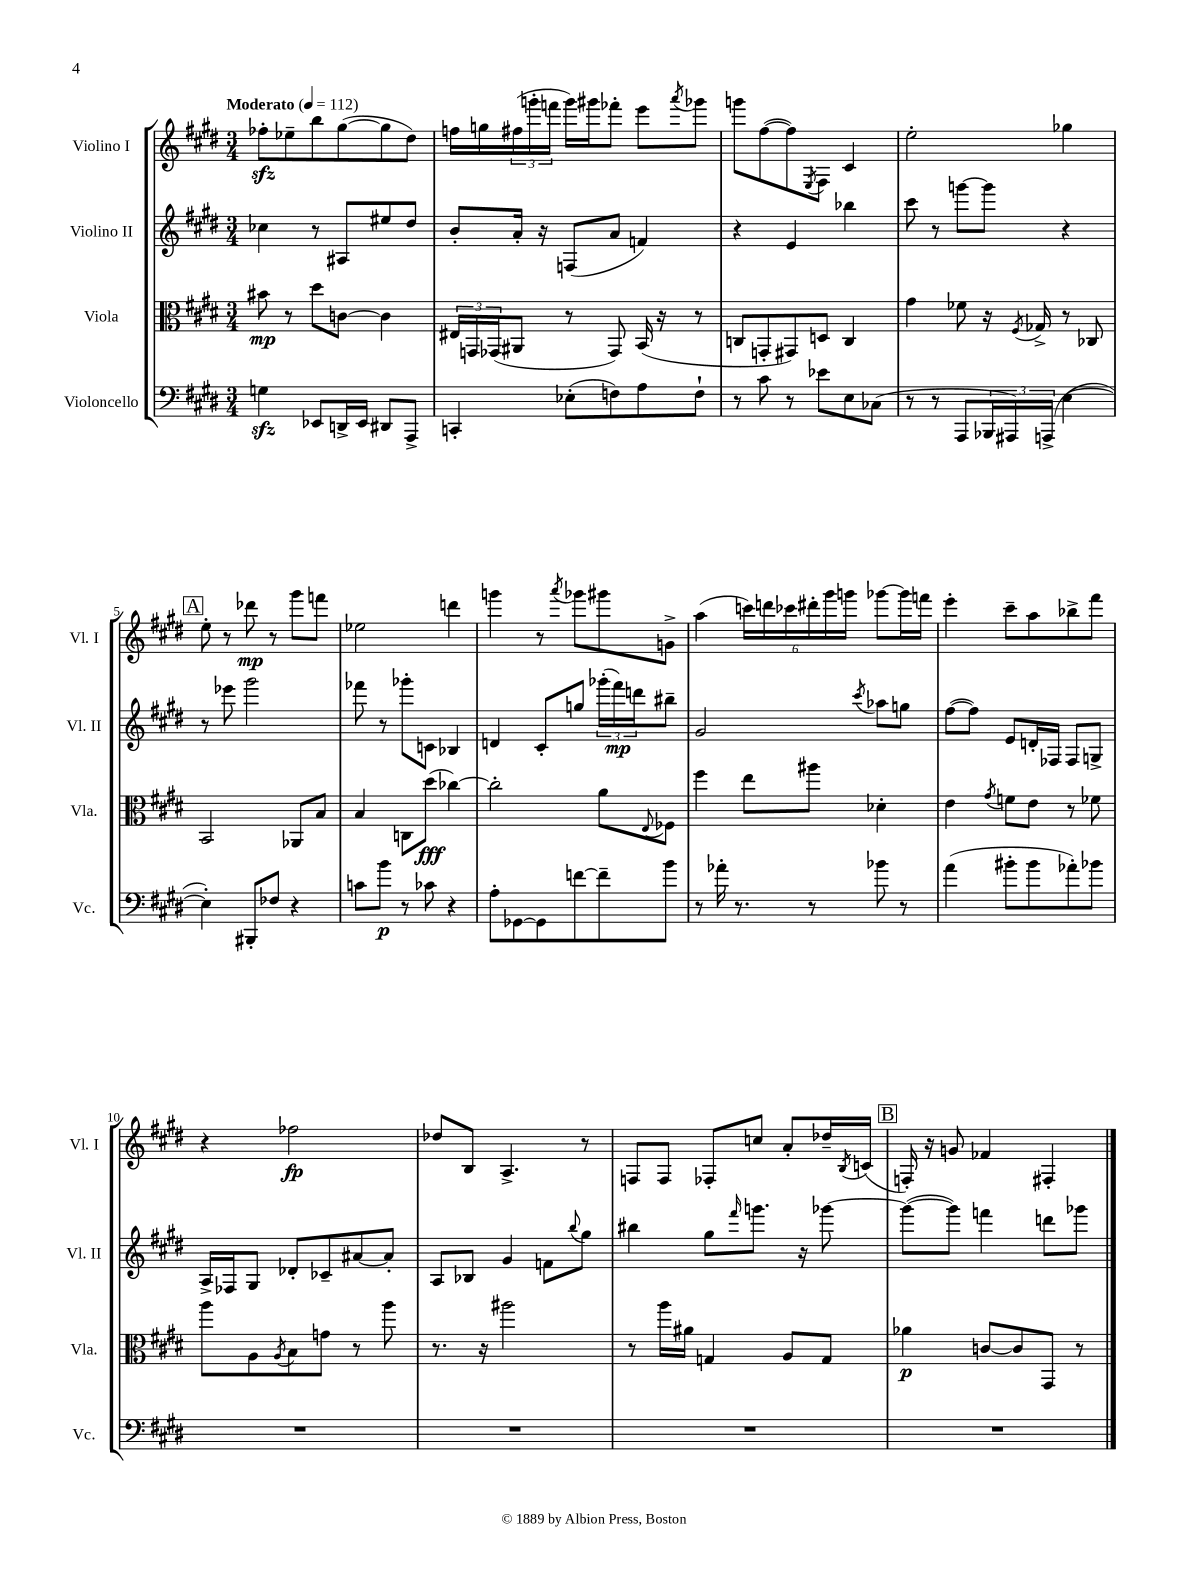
<<
\new StaffGroup <<
\new Staff = "s0" \with { instrumentName = "Violino I" shortInstrumentName = "Vl. I" } {
    \clef treble \key e \major \numericTimeSignature \time 3/4 \tempo "Moderato" 4 = 112
    fes''8-.\sfz ees''8-- b''8 gis''8~( gis''8 dis''8) |
    f''16 g''16 \tuplet 3/2 { fis''16( g'''16-. f'''16 } g'''16) gis'''16 fes'''8-. e'''8 \acciaccatura { a'''8 } ges'''8 |
    g'''8 fis''8~( fis''8) \acciaccatura { e8 } fis8 cis'4 |
    e''2-. ges''4 |
    \mark \markup { \box "A" } e''8-. r8 des'''8\mp r8 gis'''8 f'''8 |
    ees''2 d'''4 |
    g'''4 r8 \acciaccatura { a'''8 } ges'''8 gis'''8 g'8-> |
    a''4( \tuplet 6/4 { c'''16) d'''16 ces'''16 dis'''16-. gis'''16 g'''16 } ges'''8~ ges'''16 f'''16 |
    e'''4-. cis'''8-- a''8 bes''8-> fis'''8 |
    r4 fes''2\fp |
    des''8 b8 a4.-> r8 |
    f8 f8 fes8-. c''8 a'8-. des''16-- \acciaccatura { b8 } c'16( |
    \mark \markup { \box "B" } f16-.) r16 g'8 fes'4 fis4-. \bar "|." |
}
\new Staff = "s1" \with { instrumentName = "Violino II" shortInstrumentName = "Vl. II" } {
    \clef treble \key e \major \numericTimeSignature \time 3/4
    ces''4 r8 ais8 eis''8 dis''8 |
    b'8-. a'16-. r16 f8( a'8 f'4) |
    r4 e'4 bes''4 |
    cis'''8 r8 g'''8~ g'''8 r4 |
    \mark \markup { \box "A" } r8 ees'''8 gis'''2 |
    fes'''8 r8 ges'''8-. c'8 bes4 |
    d'4 cis'8-. g''8 \tuplet 3/2 { ges'''16-.( fis'''16\mp) d'''16 } bis''8-- |
    gis'2 \acciaccatura { cis'''8 } aes''8 g''8 |
    fis''8~( fis''8) e'8 d'16-. fes16 fes8 g8-> |
    a16-> fes16 gis8 des'8-. ces'8-- ais'8~ ais'8-. |
    a8 bes8 gis'4 f'8 \appoggiatura { b''8 } gis''8 |
    bis''4 gis''8 \grace { fis'''16 } g'''8. r16 ges'''8~ |
    \mark \markup { \box "B" } ges'''8~( ges'''8) f'''4 d'''8 ges'''8 \bar "|." |
}
\new Staff = "s2" \with { instrumentName = "Viola" shortInstrumentName = "Vla." } {
    \clef alto \key e \major \numericTimeSignature \time 3/4
    bis'8\mp r8 dis''8 c'8~ c'4 |
    \tuplet 3/2 { eis16 g,16 ges,16( } ais,8 r8 ges,8) b,16( r16 r8 |
    c8 g,8-. gis,8) d8 c4 |
    gis'4 fes'8 r16 \acciaccatura { fis8 } ges16-> r8 ces8 |
    \mark \markup { \box "A" } b,2 aes,8 b8 |
    b4 c8 dis''8\fff( ces''4~) |
    ces''2-. a'8 \appoggiatura { e8 } fes8 |
    fis''4 e''8 ais''8 des'4-. |
    e'4 \acciaccatura { gis'8 } f'8 e'8 r8 fes'8 |
    a''8 a8 \acciaccatura { a8 } b8 g'8 r8 a''8 |
    r8. r16 ais''2 |
    r8 a''16 ais'16 g4 a8 g8 |
    \mark \markup { \box "B" } aes'4\p c'8~ c'8 gis,8 r8 \bar "|." |
}
\new Staff = "s3" \with { instrumentName = "Violoncello" shortInstrumentName = "Vc." } {
    \clef bass \key e \major \numericTimeSignature \time 3/4
    g4\sfz ees,8 d,16-> ees,16 dis,8 a,,8-> |
    c,4-. ees8-.( f8) a8 f8-! |
    r8 cis'8 r8 ees'8 e8 ces8( |
    r8 r8 a,,8 \tuplet 3/2 { bes,,16 ais,,16) a,,16->( } e4~ |
    \mark \markup { \box "A" } e4-.) bis,,8-. fes8 r4 |
    c'8 b'8\p r8 ces'8 r4 |
    a8-. ges,8~ ges,8 f'8~ f'8-- b'8 |
    r8 aes'16-. r8. r8 bes'8 r8 |
    a'4( bis'8-. bis'8 aes'8-.) bes'8 |
    R2. |
    R2. |
    R2. |
    \mark \markup { \box "B" } R2. \bar "|." |
}
>>
>>
